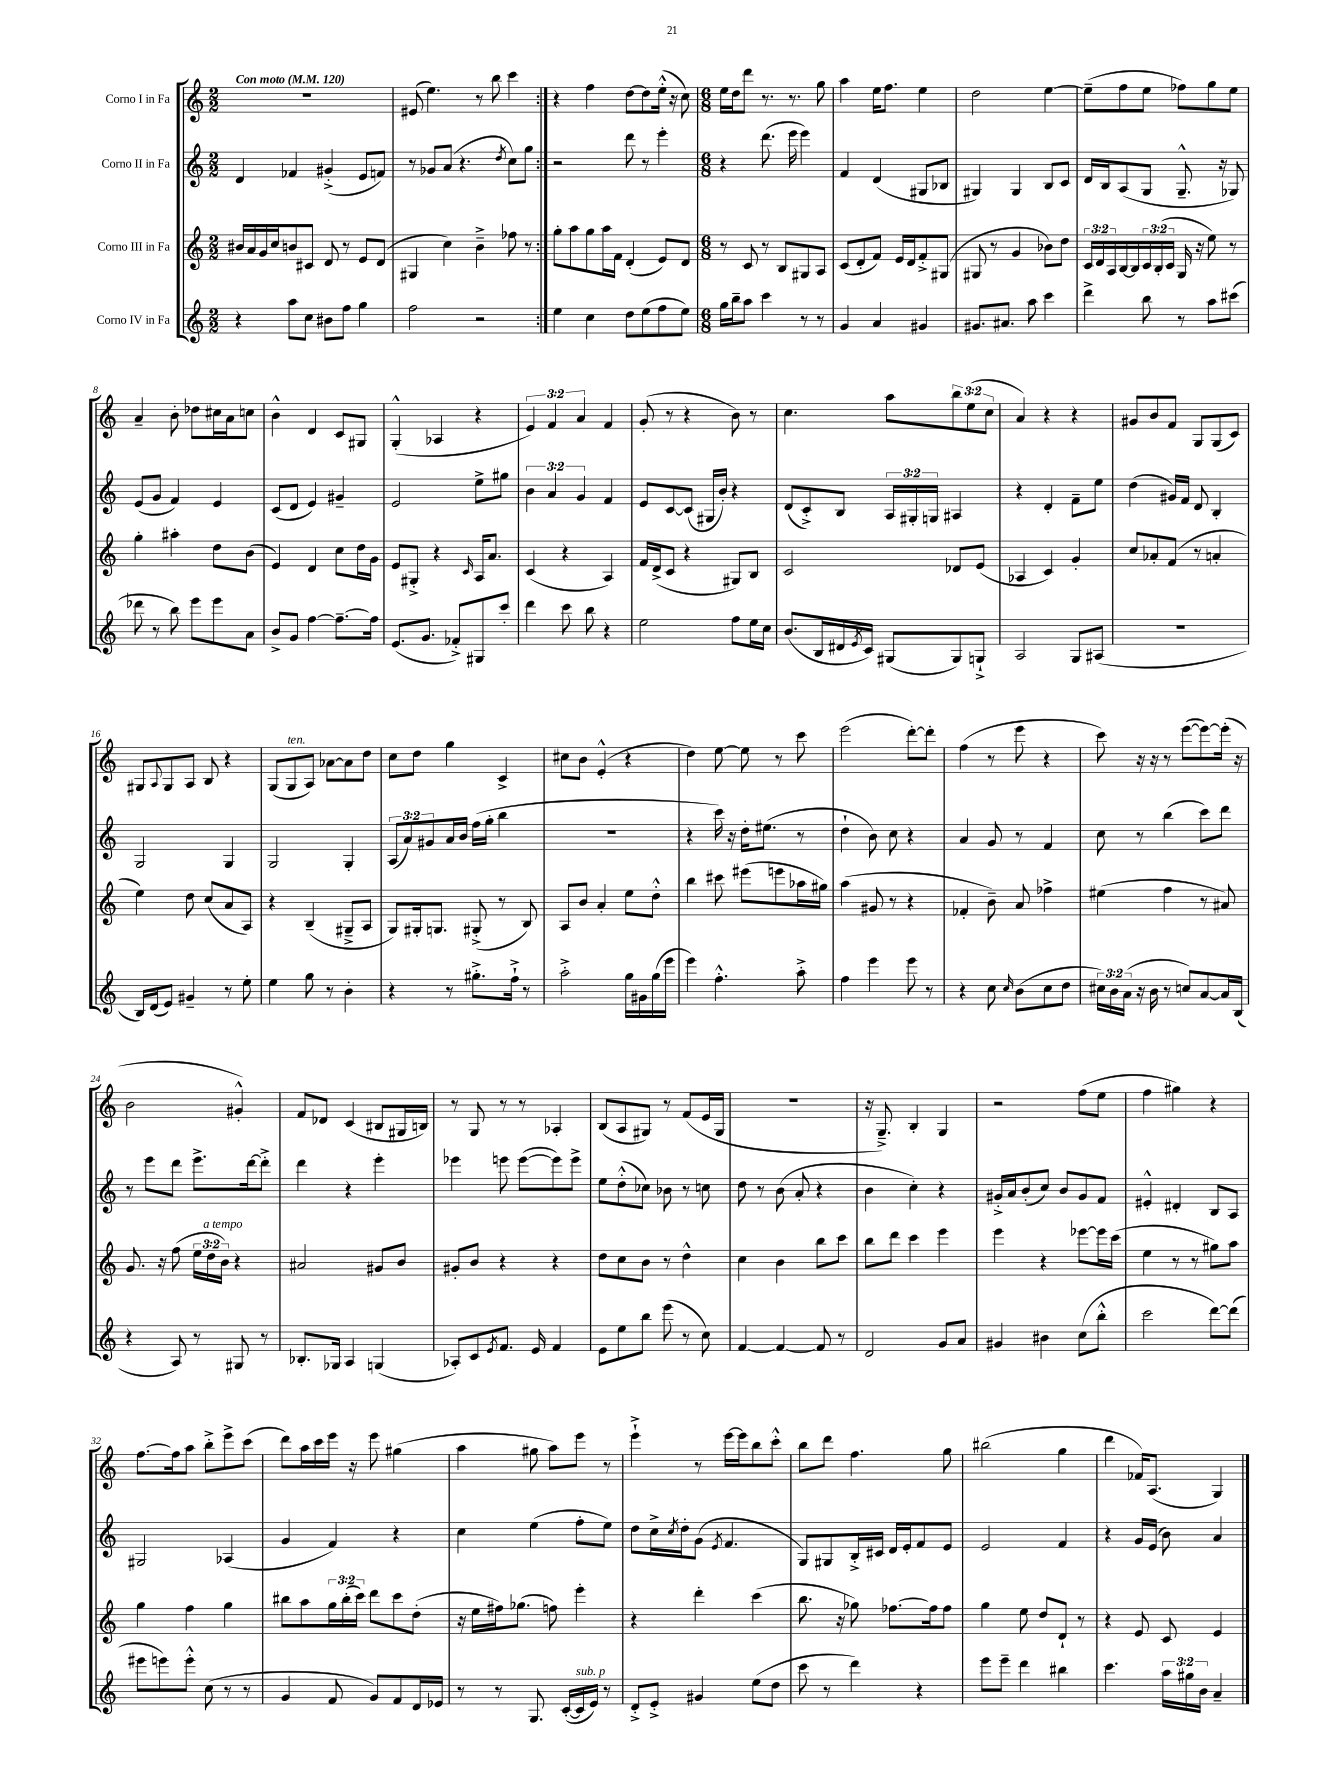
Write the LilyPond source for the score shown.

<<
\new StaffGroup <<
\new Staff = "s0" \with { instrumentName = "Corno I in Fa" } {
    \clef treble \key c \major \numericTimeSignature \time 2/2 \override Staff.TupletNumber.text = #tuplet-number::calc-fraction-text \tempo "Con moto" 4 = 120
    \repeat volta 2 { R1 |
    eis'8( e''4.) r8 b''8 c'''4 | }
    r4 f''4 d''8~ d''8 e''16-.-^( r16 c''8) |
    \numericTimeSignature \time 6/8 e''16 d''16 d'''8 r8. r8. g''8 |
    a''4 e''16 f''8. e''4 |
    d''2 e''4~ |
    e''8--( f''8 e''8 fes''8) g''8 e''8 |
    a'4-- b'8-. des''8 cis''16 a'16 c''8 |
    b'4-^ d'4 c'8 gis8 |
    g4-.-^( aes4 r4 |
    \tuplet 3/2 { e'4) f'4 a'4 } f'4 |
    g'8-.( r8 r4 b'8) r8 |
    c''4. a''8 \tuplet 3/2 { b''8 e''8( c''8 } |
    a'4) r4 r4 |
    gis'8 b'8 f'8 g8 g8( c'8) |
    gis8 \appoggiatura { a8 } gis8 a8 b8 r4 |
    g8( g8^\markup { \italic "ten." } a8) aes'8~ aes'8 d''8 |
    c''8 d''8 g''4 c'4-> |
    cis''8 b'8 e'4-.-^( r4 |
    d''4) e''8~ e''8 r8 c'''8 |
    e'''2( d'''8~-.) d'''8-. |
    f''4( r8 e'''8 r4 |
    c'''8) r16 r16 r8 e'''8~( e'''8~) e'''16-.( r16 |
    b'2 gis'4-.-^) |
    f'8 des'8 c'4( bis8 gis16 b16) |
    r8 g8 r8 r8 aes4-. |
    b8( a8 gis8) r8 f'8( e'16 gis16 |
    R2. |
    r16 g8.--->) b4-. g4 |
    r2 f''8( e''8 |
    f''4 gis''4) r4 |
    f''8.~ f''16 a''8 b''8-.-> e'''8-> c'''8( |
    d'''8) a''16 c'''16 e'''16 r16 e'''8 gis''4( |
    a''4 gis''8 a''8) e'''8 r8 |
    e'''4-!-> r8 e'''16~ e'''16 b''8 c'''8-.-^ |
    b''8 d'''8 f''4. g''8 |
    bis''2( g''4 |
    d'''4 fes'16) a8.( g4) \bar "|." |
}
\new Staff = "s1" \with { instrumentName = "Corno II in Fa" } {
    \clef treble \key c \major \numericTimeSignature \time 2/2 \override Staff.TupletNumber.text = #tuplet-number::calc-fraction-text
    \repeat volta 2 { d'4 fes'4 gis'4-.->( e'8 f'8) |
    r8 ges'8 a'8( r4. \acciaccatura { d''8 } c''8) g''8 | }
    r2 d'''8 r8 e'''4-. |
    \numericTimeSignature \time 6/8 r4 d'''8.( e'''16 e'''4) |
    f'4 d'4( gis8 bes8 |
    gis4) gis4 b8 c'8 |
    d'16 b16 a8( g8 g8.---^ r16 ges8) |
    e'8( g'8 f'4) e'4 |
    c'8( d'8 e'4) gis'4-- |
    e'2 e''8-> gis''8 |
    \tuplet 3/2 { b'4 a'4 g'4 } f'4 |
    e'8 c'8~ c'8( gis16 b'16-.) r4 |
    d'8( c'8-.->) b8 \tuplet 3/2 { a16 gis16-. g16 } ais4 |
    r4 d'4-. f'8-- e''8 |
    d''4( gis'16) f'16 d'8 b4-. |
    g2 g4 |
    g2 g4-. |
    \tuplet 3/2 { a8( a'8) gis'8 } a'16 b'16 f''16( g''16-. b''4 |
    R2. |
    r4 c'''16) r16 d''16-. eis''8.( r8 |
    d''4-! b'8) c''8 r4 |
    a'4 g'8 r8 f'4 |
    c''8 r8 b''4( c'''8) d'''8 |
    r8 e'''8 d'''8 e'''8.-> d'''16~ d'''8-.-> |
    d'''4 r4 e'''4-. |
    ees'''4 e'''8 e'''8~( e'''8) e'''8-> |
    e''8 d''8-.-^( ces''8) bes'8 r8 c''8 |
    d''8 r8 b'8( a'8-. r4 |
    b'4 c''4-.) r4 |
    gis'16-.-> a'16 b'8-.( c''8) b'8 gis'8 f'8 |
    eis'4-.-^ dis'4-. b8 a8 |
    gis2 aes4( |
    g'4 f'4) r4 |
    c''4 e''4( f''8-. e''8) |
    d''8 c''16-> \acciaccatura { c''8 } d''16-. g'8( \acciaccatura { e'8 } f'4. |
    g8) gis8 b16-.-> cis'16 d'16 e'16-. f'8 e'8 |
    e'2 f'4 |
    r4 g'16 e'16( b'8) a'4 \bar "|." |
}
\new Staff = "s2" \with { instrumentName = "Corno III in Fa" } {
    \clef treble \key c \major \numericTimeSignature \time 2/2 \override Staff.TupletNumber.text = #tuplet-number::calc-fraction-text
    \repeat volta 2 { bis'16 a'16 g'16 c''16 b'8 cis'8 d'8 r8 e'8 d'8( |
    gis4 c''4) b'4---> fes''8 r8 | }
    g''8-. a''8 g''8 a''16 f'16 d'4-.( e'8) d'8 |
    \numericTimeSignature \time 6/8 r8 c'8 r8 b8 gis8 a8 |
    c'8( d'8-. f'8) e'16 d'16 f'8-.-> gis8( |
    gis8 r8 g'4 bes'8) d''8 |
    \tuplet 3/2 { c'16 d'16 a16 } b16~ b16 \tuplet 3/2 { c'16 b16-.( c'16 } g16 r16 e''8) r8 |
    g''4-. ais''4-. d''8 b'8( |
    e'4) d'4 c''8 d''16 g'16 |
    e'8 gis8-.-> r4 \grace { c'16 } a16 a'8. |
    c'4( r4 a4) |
    f'16 d'16->( c'8 r4 gis8) b8 |
    c'2 des'8 e'8( |
    aes4 c'4) g'4-. |
    c''8 aes'8-. f'8( r8 a'4-. |
    e''4) d''8 c''8( a'8 a8) |
    r4 b4--( gis8---> a8 |
    g8) gis16-. g8. gis8-.->( r8 b8) |
    a8 b'8 a'4-. e''8 d''8-.-^ |
    b''4 cis'''8 eis'''8( e'''8 aes''16 gis''16) |
    a''4( gis'8 r8 r4 |
    fes'4-. b'8--) a'8 fes''4-> |
    eis''4( f''4 r8 ais'8) |
    g'8. r16 f''8( \tuplet 3/2 { e''16 d''16^\markup { \italic "a tempo" } b'16) } r4 |
    ais'2 gis'8 b'8 |
    gis'8-. b'8 r4 r4 |
    d''8 c''8 b'8 r8 d''4-^ |
    c''4 b'4 b''8 c'''8 |
    b''8 d'''8 c'''4 e'''4 |
    e'''4 r4 ees'''8~ ees'''16 c'''16( |
    e''4 r8 r8 gis''8) a''8 |
    g''4 f''4 g''4 |
    bis''8 a''8 \tuplet 3/2 { g''16 bis''16-.( c'''16) } d'''8 c'''8 d''8-.( |
    r16 e''16 fis''16) ges''8.( f''8) e'''4-. |
    r4 d'''4-. c'''4( |
    b''8. r16 ges''8) fes''8.~ fes''16 fes''8 |
    g''4 e''8 d''8 d'8-! r8 |
    r4 e'8 c'8 e'4 \bar "|." |
}
\new Staff = "s3" \with { instrumentName = "Corno IV in Fa" } {
    \clef treble \key c \major \numericTimeSignature \time 2/2 \override Staff.TupletNumber.text = #tuplet-number::calc-fraction-text
    \repeat volta 2 { r4 a''8 c''8 bis'8 f''8 g''4 |
    f''2 r2 | }
    e''4 c''4 d''8 e''8( f''8 e''8) |
    \numericTimeSignature \time 6/8 g''16 b''16-- a''8 c'''4 r8 r8 |
    g'4 a'4 gis'4 |
    gis'8. ais'8. a''8 c'''4 |
    d'''4-> b''8 r8 a''8 cis'''8( |
    des'''8 r8 b''8) e'''8 e'''8 a'8 |
    b'8-> g'8 f''4~ f''8.~-- f''16 |
    e'8.( g'8. fes'8-.->) gis8 c'''8-. |
    d'''4 c'''8 b''8 r4 |
    e''2 f''8 e''16 c''16 |
    b'8.( b16 dis'16 \acciaccatura { e'8 } c'16) gis8( gis8) g8-!-> |
    a2 g8 ais8( |
    R2. |
    b16) d'16( e'8) gis'4-- r8 e''8-. |
    e''4 g''8 r8 b'4-. |
    r4 r8 gis''8.-.-> f''16-!-> r8 |
    a''2-.-> g''16 gis'16 g''16( e'''16 |
    e'''4) f''4.-.-^ a''8-.-> |
    f''4 e'''4 e'''8 r8 |
    r4 c''8 \grace { c''16 } b'8( c''8 d''8 |
    \tuplet 3/2 { cis''16) b'16 a'16( } r16 b'16 r8 c''8) a'8~ a'16 b16( |
    r4 a8) r8 gis8 r8 |
    bes8.-. ges16 a4 g4( |
    aes8-.) c'8 \acciaccatura { e'8 } f'8. e'16 f'4 |
    e'8 e''8 b''8 e'''8( r8 c''8) |
    f'4~ f'4~ f'8 r8 |
    d'2 g'8 a'8 |
    gis'4 bis'4 c''8( b''8-.-^ |
    c'''2 d'''8~) d'''8( |
    eis'''8 e'''8) e'''8-.-^ c''8( r8 r8 |
    g'4 f'8 g'8) f'8 d'16 ees'16 |
    r8 r8 g8. c'16~-.( c'16^\markup { \italic "sub. p" } e'16) r8 |
    d'8-.-> e'8-.-> gis'4 e''8( d''8 |
    c'''8 r8 d'''4) r4 |
    e'''8 e'''8-- d'''4 bis''4 |
    c'''4. \tuplet 3/2 { a''16 gis''16 b'16 } a'4-- \bar "|." |
}
>>
>>
